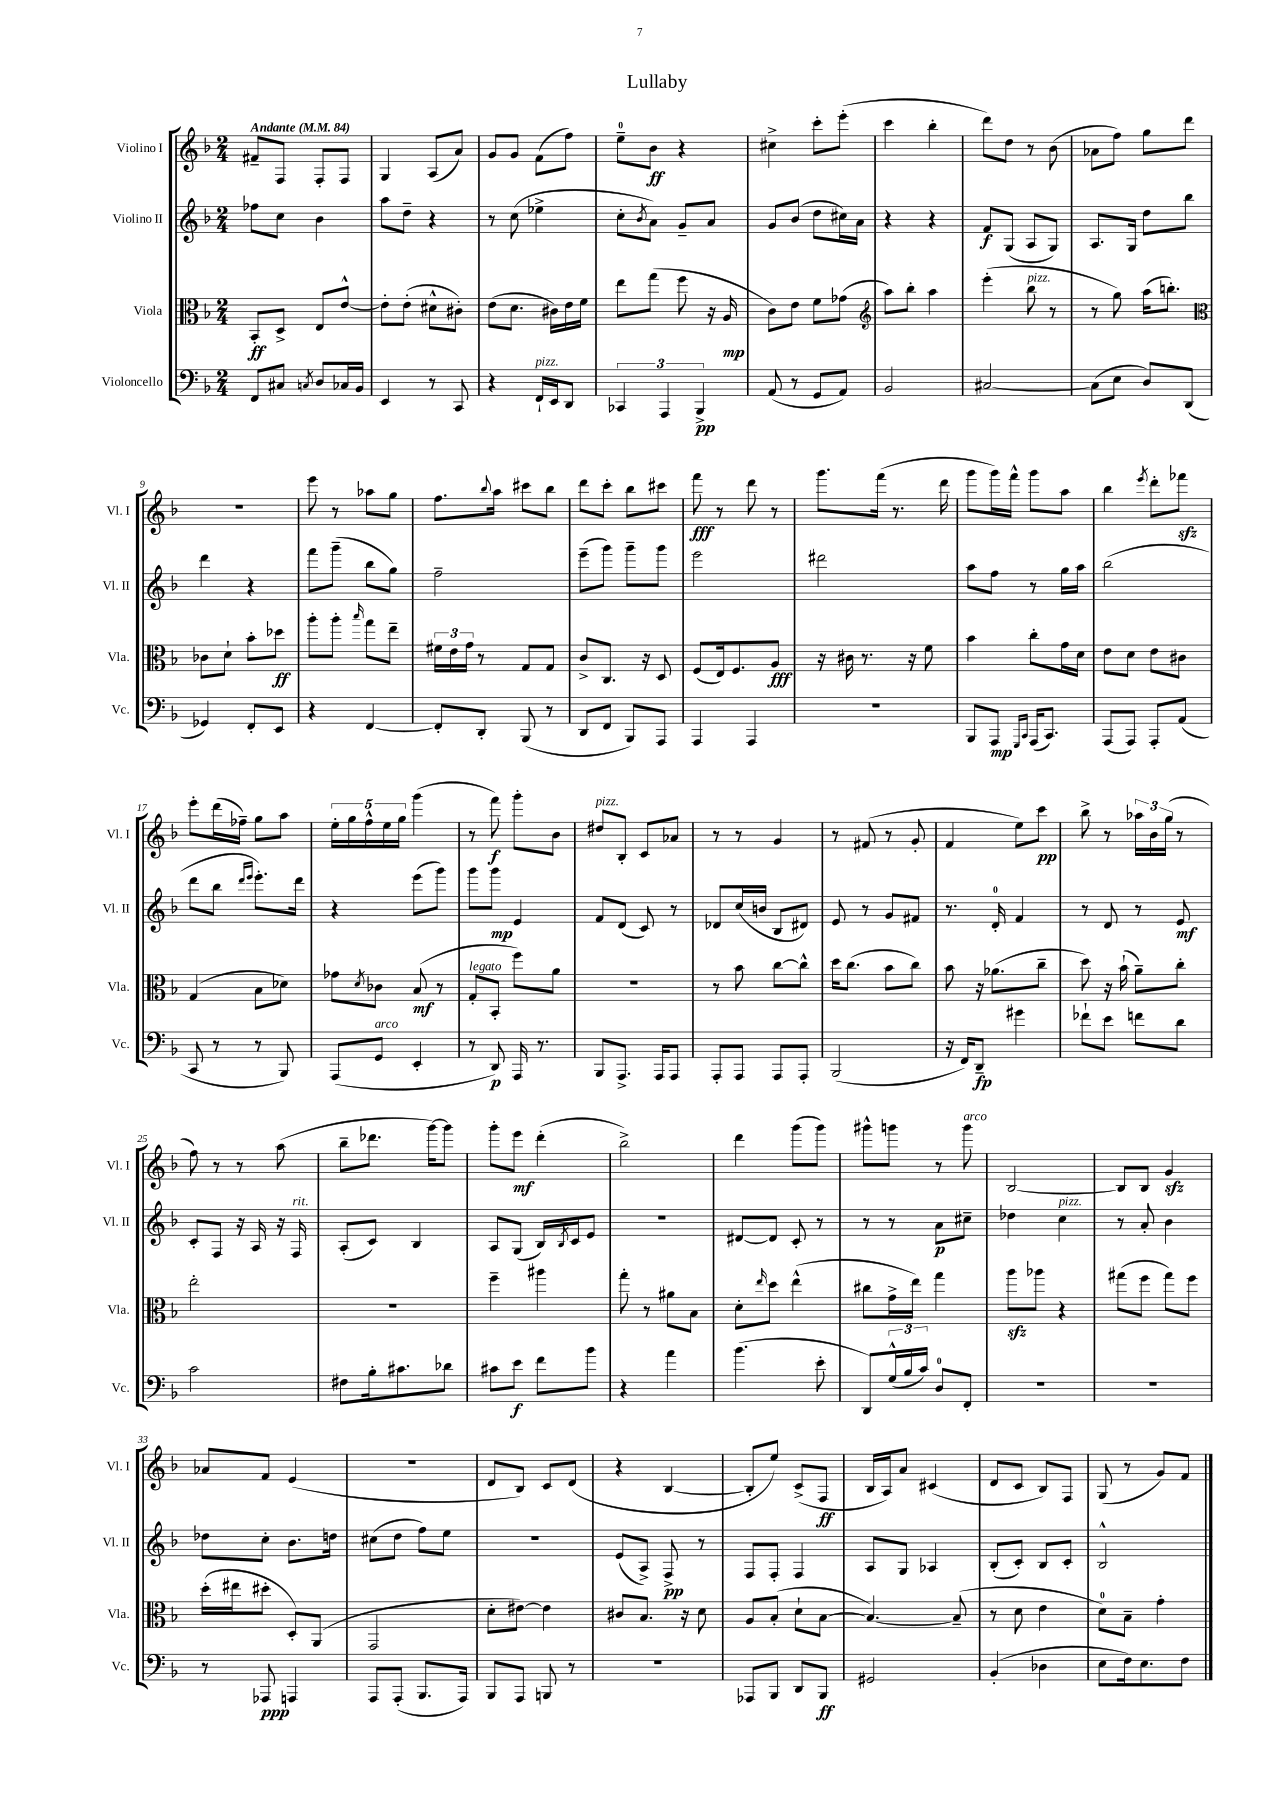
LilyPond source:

\header { title = "Lullaby" }
<<
\new StaffGroup <<
\new Staff = "s0" \with { instrumentName = "Violino I" shortInstrumentName = "Vl. I" } {
    \clef treble \key f \major \numericTimeSignature \time 2/4 \tempo "Andante" 4 = 84
    fis'8-- f8 f8-. f8 |
    g4 a8( a'8) |
    g'8 g'8 f'8( f''8) |
    e''8-0-- bes'8\ff r4 |
    cis''4-> c'''8-. e'''8-.( |
    c'''4 bes''4-. |
    d'''8) d''8 r8 bes'8( |
    aes'8 f''8) g''8 d'''8 |
    R2 |
    e'''8 r8 aes''8 g''8 |
    f''8. \appoggiatura { bes''8 } a''16 cis'''8 bes''8 |
    d'''8 c'''8-. bes''8 cis'''8 |
    f'''8\fff r8 d'''8 r8 |
    g'''8. f'''16( r8. d'''16 |
    g'''8 g'''16) f'''16-^ g'''8 a''8 |
    bes''4 \acciaccatura { e'''8 } d'''8-. fes'''8\sfz |
    e'''8-. d'''16( fes''16--) g''8 a''8 |
    \tuplet 5/4 { e''16-. g''16 f''16-^ e''16 g''16 } g'''4( |
    r8 f'''8\f) g'''8-. bes'8 |
    dis''8^\markup { \italic "pizz." } bes8-. c'8 aes'8 |
    r8 r8 g'4 |
    r8 fis'8( r8 g'8-. |
    f'4 e''8) c'''8\pp |
    bes''8-> r8 \tuplet 3/2 { aes''16 bes'16 g''16( } r8 |
    f''8) r8 r8 a''8( |
    bes''8-- des'''8. g'''16~) g'''8 |
    g'''8-. e'''8\mf d'''4-.( |
    bes''2->) |
    d'''4 g'''8( g'''8) |
    gis'''8-^ g'''8 r8 g'''8^\markup { \italic "arco" } |
    bes2~ |
    bes8 bes8 g'4\sfz |
    aes'8 f'8 e'4( |
    r2 |
    d'8 bes8) c'8 d'8( |
    r4 bes4~ |
    bes8-. e''8) c'8->( f8\ff |
    bes16 a16) a'8 cis'4( |
    d'8 c'8 bes8) f8 |
    g8( r8 g'8) f'8 \bar "|." |
}
\new Staff = "s1" \with { instrumentName = "Violino II" shortInstrumentName = "Vl. II" } {
    \clef treble \key f \major \numericTimeSignature \time 2/4
    fes''8 c''8 bes'4 |
    a''8 d''8-- r4 |
    r8 c''8( ees''4-> |
    c''8-. \acciaccatura { bes'8 } a'8) g'8-- a'8 |
    g'8 bes'8( d''8 cis''16) a'16 |
    r4 r4 |
    f'8\f g8( a8 g8) |
    a8. g16 d''8 bes''8 |
    d'''4 r4 |
    f'''8 g'''8--( bes''8 g''8) |
    f''2-- |
    e'''8--( g'''8) g'''8-- g'''8 |
    e'''2 |
    dis'''2 |
    a''8 f''8 r8 g''16 a''16 |
    bes''2( |
    d'''8 bes''8 \grace { d'''16 e'''16 } e'''8.-.) d'''16 |
    r4 e'''8( g'''8) |
    g'''8 g'''8\mp e'4 |
    f'8 d'8( c'8) r8 |
    des'8 c''16( b'16 bes8 dis'8) |
    e'8 r8 g'8 fis'8 |
    r8. d'16-0-. f'4 |
    r8 d'8 r8 e'8\mf |
    c'8-. f8 r16 a16 r16 f16^\markup { \italic "rit." } |
    a8-.( c'8) bes4 |
    a8 g8( bes16) \acciaccatura { bes8 } c'16 e'8 |
    r2 |
    dis'8~ dis'8 c'8-. r8 |
    r8 r8 a'8\p cis''8-- |
    des''4 c''4^\markup { \italic "pizz." } |
    r8 a'8-. bes'4 |
    des''8 c''8-. bes'8. d''16 |
    cis''8( d''8 f''8) e''8 |
    R2 |
    e'8( a8->) f8->\pp r8 |
    f8 f8-. f4 |
    a8 g8 aes4 |
    bes8-.( c'8-.) bes8 c'8-. |
    bes2-^ \bar "|." |
}
\new Staff = "s2" \with { instrumentName = "Viola" shortInstrumentName = "Vla." } {
    \clef alto \key f \major \numericTimeSignature \time 2/4
    bes,8-.\ff d8-> e8 e'8~-^ |
    e'8-. e'8-.( dis'8-^ cis'8-.) |
    e'8( d'8. cis'16) e'16 f'16 |
    e''8 g''8( f''8 r16 a16\mp |
    c'8) e'8 f'8 ges'8( |
    \clef treble a''8) bes''8-. a''4 |
    e'''4-.( bes''8^\markup { \italic "pizz." } r8 |
    r8 g''8) a''16( b''8.-.) |
    \clef alto ces'8 d'8-! bes'8-. des''8\ff |
    a''8-. a''8-. \grace { bes''16 } g''8 e''8-- |
    \tuplet 3/2 { fis'16 e'16 g'16 } r8 g8 g8 |
    c'8-> c8. r16 d8 |
    f8( e16) f8. a8\fff |
    r16 cis'16 r8. r16 f'8 |
    bes'4 c''8-. g'16 d'16 |
    e'8 d'8 e'8 cis'8 |
    g4( bes8 des'8) |
    ges'8 \acciaccatura { d'8 } ces'8 bes8\mf( r8 |
    g8-.^\markup { \italic "legato" } bes,8-. f''8) a'8 |
    r2 |
    r8 bes'8 c''8~ c''8-^ |
    d''16 c''8.( bes'8 c''8) |
    bes'8 r16 aes'8.( c''8-- |
    d''8) r16 bes'16-!( a'8--) c''8-. |
    e''2-. |
    R2 |
    f''4-- ais''4 |
    g''8-. r8 ais'8 bes8 |
    d'8-. \grace { e''16 } d''8 e''4-^( |
    cis''8 g'16-> e''16) g''4 |
    a''8\sfz aes''8 r4 |
    gis''8( f''8 gis''8) f''8 |
    d''16-.( eis''16 dis''8-. d8-.) a,8( |
    g,2 |
    d'8-. eis'8~) eis'4 |
    cis'8 bes8. r16 d'8 |
    a8 bes8-.( d'8-! bes8~ |
    bes4.~) bes8--( |
    r8 d'8 e'4 |
    d'8-0) bes8-- g'4-. \bar "|." |
}
\new Staff = "s3" \with { instrumentName = "Violoncello" shortInstrumentName = "Vc." } {
    \clef bass \key f \major \numericTimeSignature \time 2/4
    f,8 cis8 \acciaccatura { c8 } d8 ces16 bes,16 |
    e,4 r8 c,8 |
    r4 f,16-!^\markup { \italic "pizz." } e,16 d,8 |
    \tuplet 3/2 { ces,4 a,,4 bes,,4->\pp } |
    a,8( r8 g,8 a,8) |
    bes,2 |
    cis2~ |
    cis8( e8 d8) d,8( |
    ges,4) f,8-. e,8 |
    r4 f,4~ |
    f,8-. d,8-. bes,,8( r8 |
    d,8 f,8 bes,,8) a,,8 |
    a,,4 a,,4 |
    R2 |
    bes,,8 a,,8\mp \grace { g,,16 c,16 } a,,16( c,8.) |
    a,,8( a,,8) a,,8-. a,8( |
    c,8 r8 r8 bes,,8) |
    a,,8( g,8^\markup { \italic "arco" } e,4-. |
    r8 d,8\p) a,,16 r8. |
    bes,,8 a,,8.-> a,,16 a,,8 |
    a,,8-. a,,8 a,,8 a,,8-. |
    bes,,2( |
    r16 f,16) d,8--\fp gis'4 |
    fes'8-! e'8 f'8 d'8 |
    c'2 |
    fis8 bes16-. cis'8. des'8 |
    cis'8 e'8\f f'8 bes'8 |
    r4 a'4 |
    bes'4.( e'8-. |
    d,8) \tuplet 3/2 { g16-^( bes16 c'16) } d8-0 f,8-. |
    R2 |
    R2 |
    r8 aes,,8\ppp a,,4 |
    a,,8 a,,8-.( bes,,8. a,,16) |
    bes,,8 a,,8 b,,8 r8 |
    R2 |
    aes,,8 bes,,8 d,8 bes,,8\ff |
    gis,2 |
    bes,4-.( des4 |
    e8 f16) e8. f8 \bar "|." |
}
>>
>>
